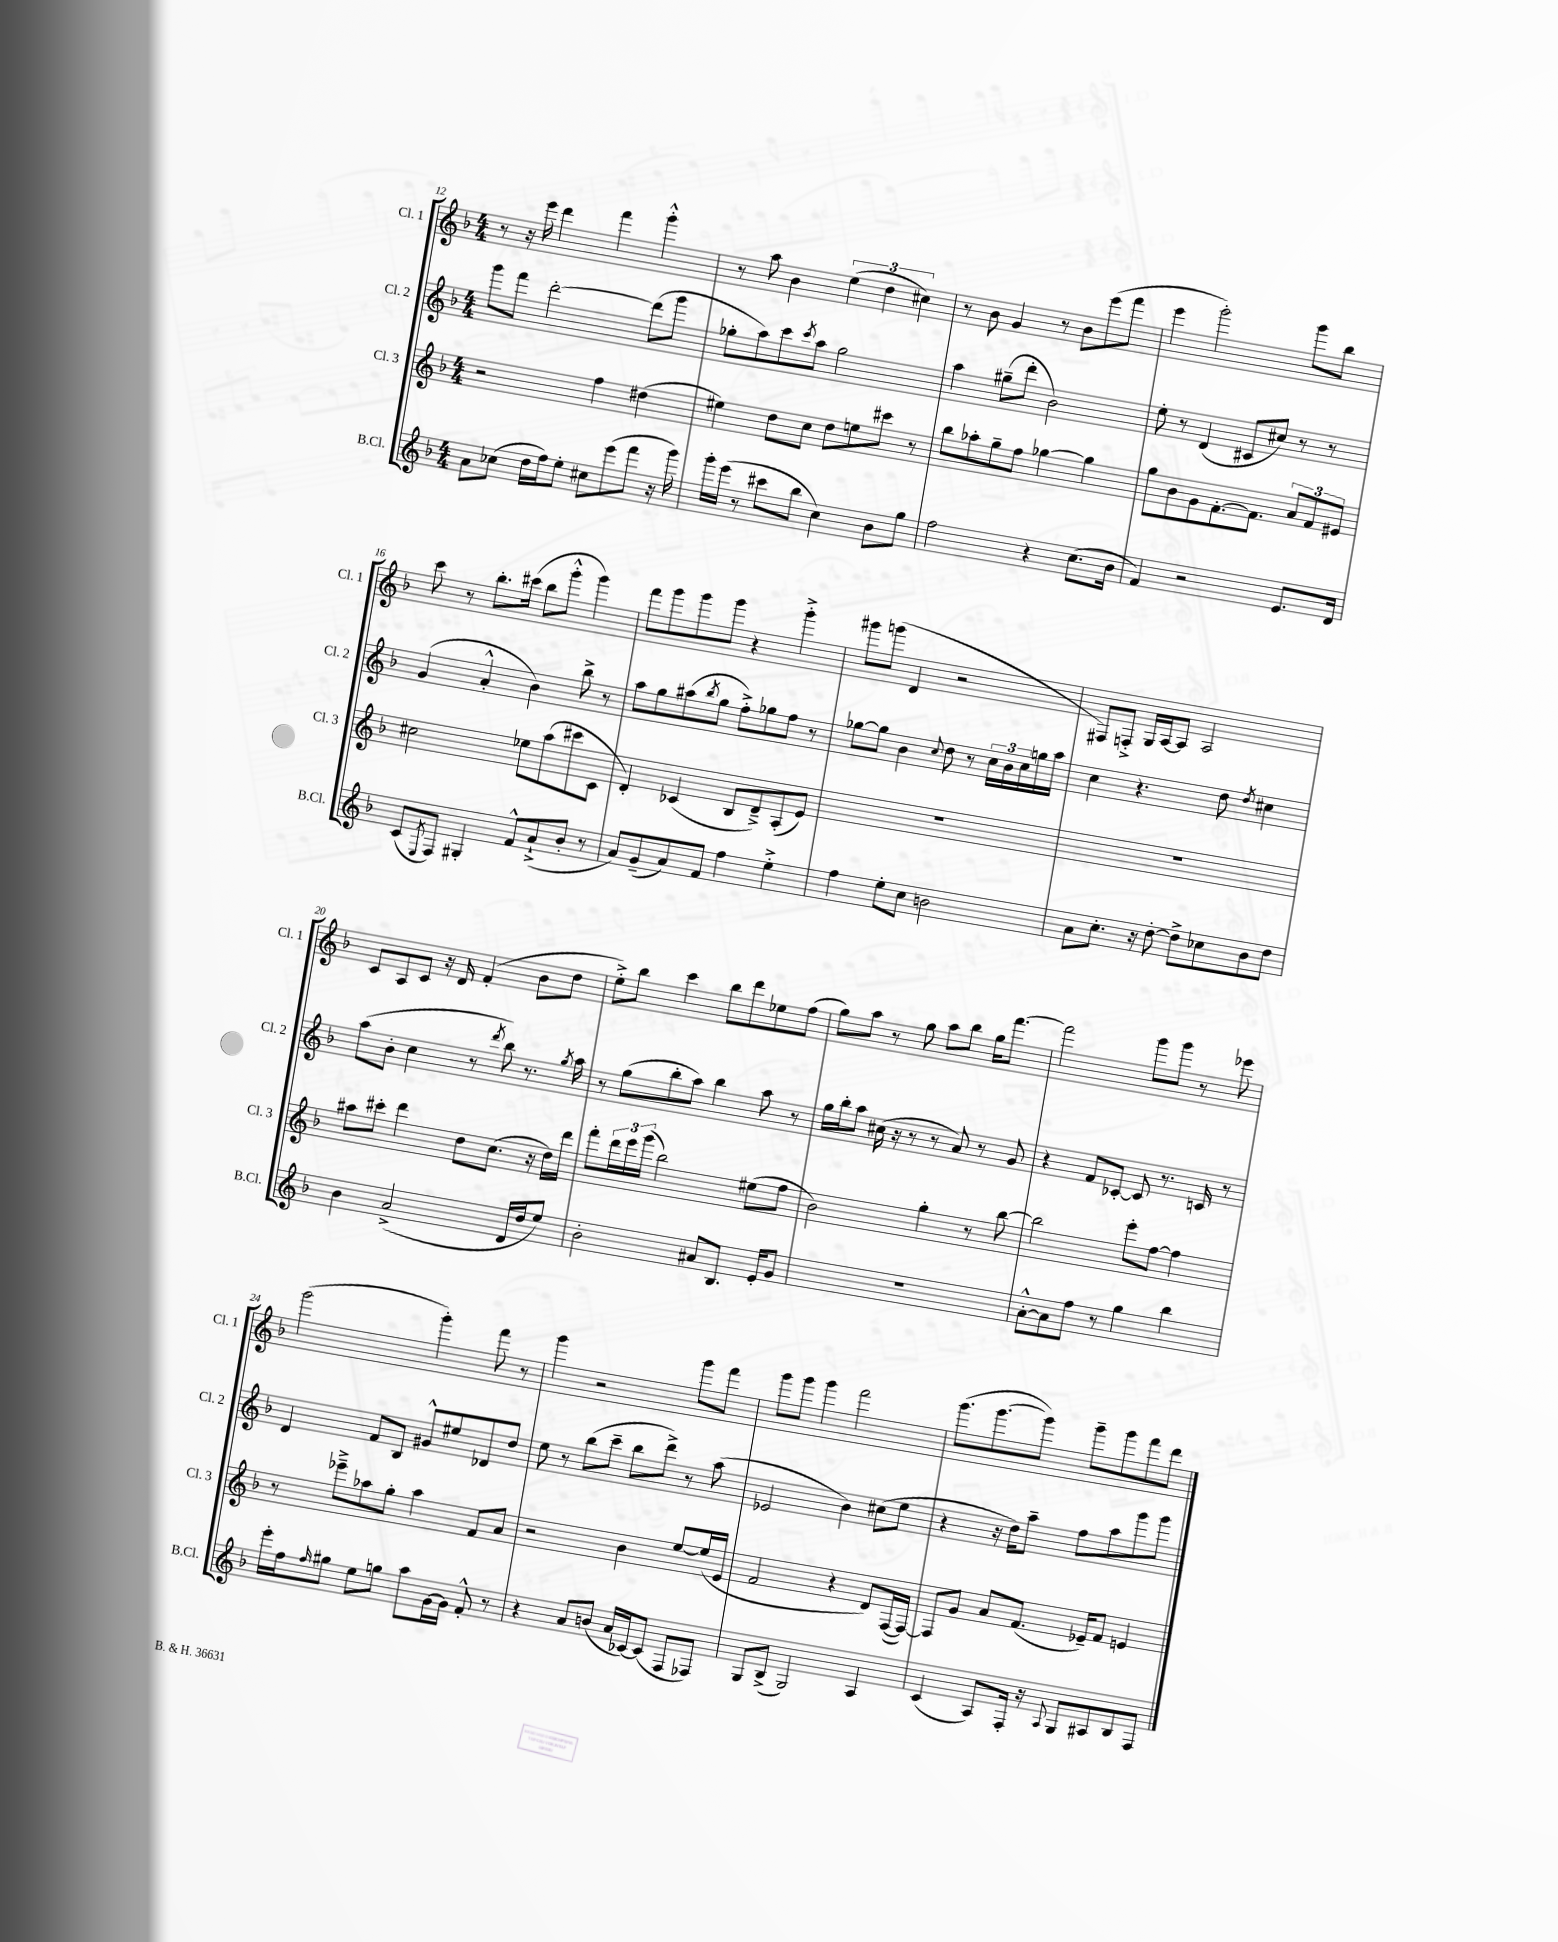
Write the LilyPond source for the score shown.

<<
\new StaffGroup <<
\new Staff = "s0" \with { instrumentName = "Cl. 1" shortInstrumentName = "Cl. 1" } {
    \clef treble \key f \major \numericTimeSignature \time 4/4
    r8 r16 e'''16 d'''4 f'''4 g'''4-.-^ |
    r8 a''8 bes'4 \tuplet 3/2 { e''4( d''4 cis''4) } |
    r8 bes'8 g'4 r8 bes'8 e'''8( f'''8 |
    e'''4 g'''2-.) g'''8 bes''8 |
    c'''8 r8 bes''8.-. cis'''16( bes''8 g'''8-.-^ g'''4) |
    f'''8 g'''8 g'''8 g'''8 r4 g'''4-.-> |
    gis'''8 g'''8( d'4 r2 |
    fis8) f8-.-> g16 a16~ a8 a2 |
    c'8 a8 c'8 r16 d'16 f'4-.( bes'8 d''8 |
    e''8-.->) bes''8 c'''4 bes''8 d'''8 ees''8 f''8( |
    g''8) a''8 r8 g''8 a''8 bes''8 g''16 f'''8.~ |
    f'''2 g'''8 g'''8 r8 ees'''8 |
    g'''2( g'''4-.) f'''8 r8 |
    g'''4 r2 g'''8 f'''8 |
    g'''8 g'''8 g'''4 f'''2 |
    g'''8.( g'''8.~ g'''8) g'''8-- g'''8 f'''8 d'''8 \bar "|." |
}
\new Staff = "s1" \with { instrumentName = "Cl. 2" shortInstrumentName = "Cl. 2" } {
    \clef treble \key f \major \numericTimeSignature \time 4/4
    g'''8 f'''8 d'''2~-. d'''8( g'''8 |
    ges''8-. a''8) c'''8 \acciaccatura { c'''8 } a''8 ges''2 |
    a''4 gis''8--( d'''8-. bes'2) |
    e''8-. r8 d'4( cis'8 cis''8) r8 r8 |
    g'4( a'4-.-^ bes'4) bes''8-> r8 |
    a''8 g''8 ais''8( \acciaccatura { bes''8 } g''8 f''8-.->) ges''8 f''8 r8 |
    ges''8~ ges''8 bes'4 \appoggiatura { c''8 } d''8 r8 \tuplet 3/2 { c''16 bes'16 c''16 } g''16 a''16 |
    c''4 r4. d''8 \acciaccatura { d''8 } cis''4 |
    a''8( bes'8-. c''4 r8 \acciaccatura { d'''8 } bes''8) r8. \acciaccatura { g''8 } a''16 |
    r8 g''8( bes''8-. a''8) bes''4 a''8 r8 |
    g''16 bes''16-. a''8 cis''16( r16 r8 r8 a'8) r8 g'8 |
    r4 f'8 ces'8~-. ces'8 r8. c'16 r8 |
    d'4 f'8 bes8 gis'8-^ eis''8 des'8 d''8 |
    e''8 r8 bes''8( c'''8-- bes''8 d'''8->) r8 a''8( |
    ees'2 bes'4) cis''8( e''8 |
    r4 r16 d''16) a''8-- f''8 a''8 g'''8 g'''8 \bar "|." |
}
\new Staff = "s2" \with { instrumentName = "Cl. 3" shortInstrumentName = "Cl. 3" } {
    \clef treble \key f \major \numericTimeSignature \time 4/4
    r2 f''4 dis''4( |
    eis''4) d''8 c''8 d''8 e''8 cis'''8 r8 |
    bes''8 aes''8-. g''8-- f''8 ges''4~ ges''4 |
    g''8 bes'8 g'8 f'8.~-. f'8. \tuplet 3/2 { a'8 f'8 eis'8 } |
    cis''2 ees''8 a''8( cis'''8 c'8 |
    d'4-.) ces'4( bes8 d'8--->) a8-.( e'8) |
    R1 |
    R1 |
    ais''8 cis'''8-. d'''4 d''8 c''8.( r16 d''16) d'''16 |
    f'''8-. \tuplet 3/2 { d'''16 e'''16 g'''16( } bes''2) eis''8( f''8 |
    bes'2) g''4-. r8 bes''8~ |
    bes''2 e'''8-. f''8~ f''4 |
    r8 ees'''8---> aes''8 g''8-. aes''4 f'8 a'8 |
    r2 bes'4 e''8~ e''16( e'16 |
    f'2 r4 d'8) f16~( f16~) |
    f8 g'8 a'8 f'8.( ees'16--) f'8 e'4 \bar "|." |
}
\new Staff = "s3" \with { instrumentName = "B.Cl." shortInstrumentName = "B.Cl." } {
    \clef treble \key f \major \numericTimeSignature \time 4/4
    a'8 ces''8( d''16 f''16) e''8-. cis''8 e'''8( f'''8 r16 g'''16) |
    g'''16-. e'''16( r8 cis'''8 bes''8 c''4) bes'8 g''8 |
    f''2 r4 c''8.( bes'16 |
    f'4) r2 e'8. d'16 |
    c'8( \acciaccatura { e8 } f8) gis4-. f'8-^ a'8-!->( bes'8-. r8 |
    a'8) g'8--( a'8) f'8 f''4 e''4-.-> |
    f''4 e''8-. c''8 b'2 |
    a'8 c''8.-. r16 d''8~-. d''8-> ces''8 bes'8 d''8 |
    bes'4 a'2->( d'16 d''16 e''8) |
    bes'2-. ais'8 bes8. e'16-. g'8 |
    R1 |
    a'8~-.-^ a'8 f''8 r8 g''4 bes''4 |
    e'''16-. f''16 \grace { f''16 } gis''8 e''8 g''8 a''8 g'16~ g'16 f'8-.-^ r8 |
    r4 a'8 b'8( a'16 ces'16~) ces'8( f8 fes8) |
    g8 bes8->( g2) a4 |
    c'4( a8) f16-. r16 \appoggiatura { a8 } g8 ais8 bes8 f8 \bar "|." |
}
>>
>>
\layout { \context { \Score currentBarNumber = #12 } }
